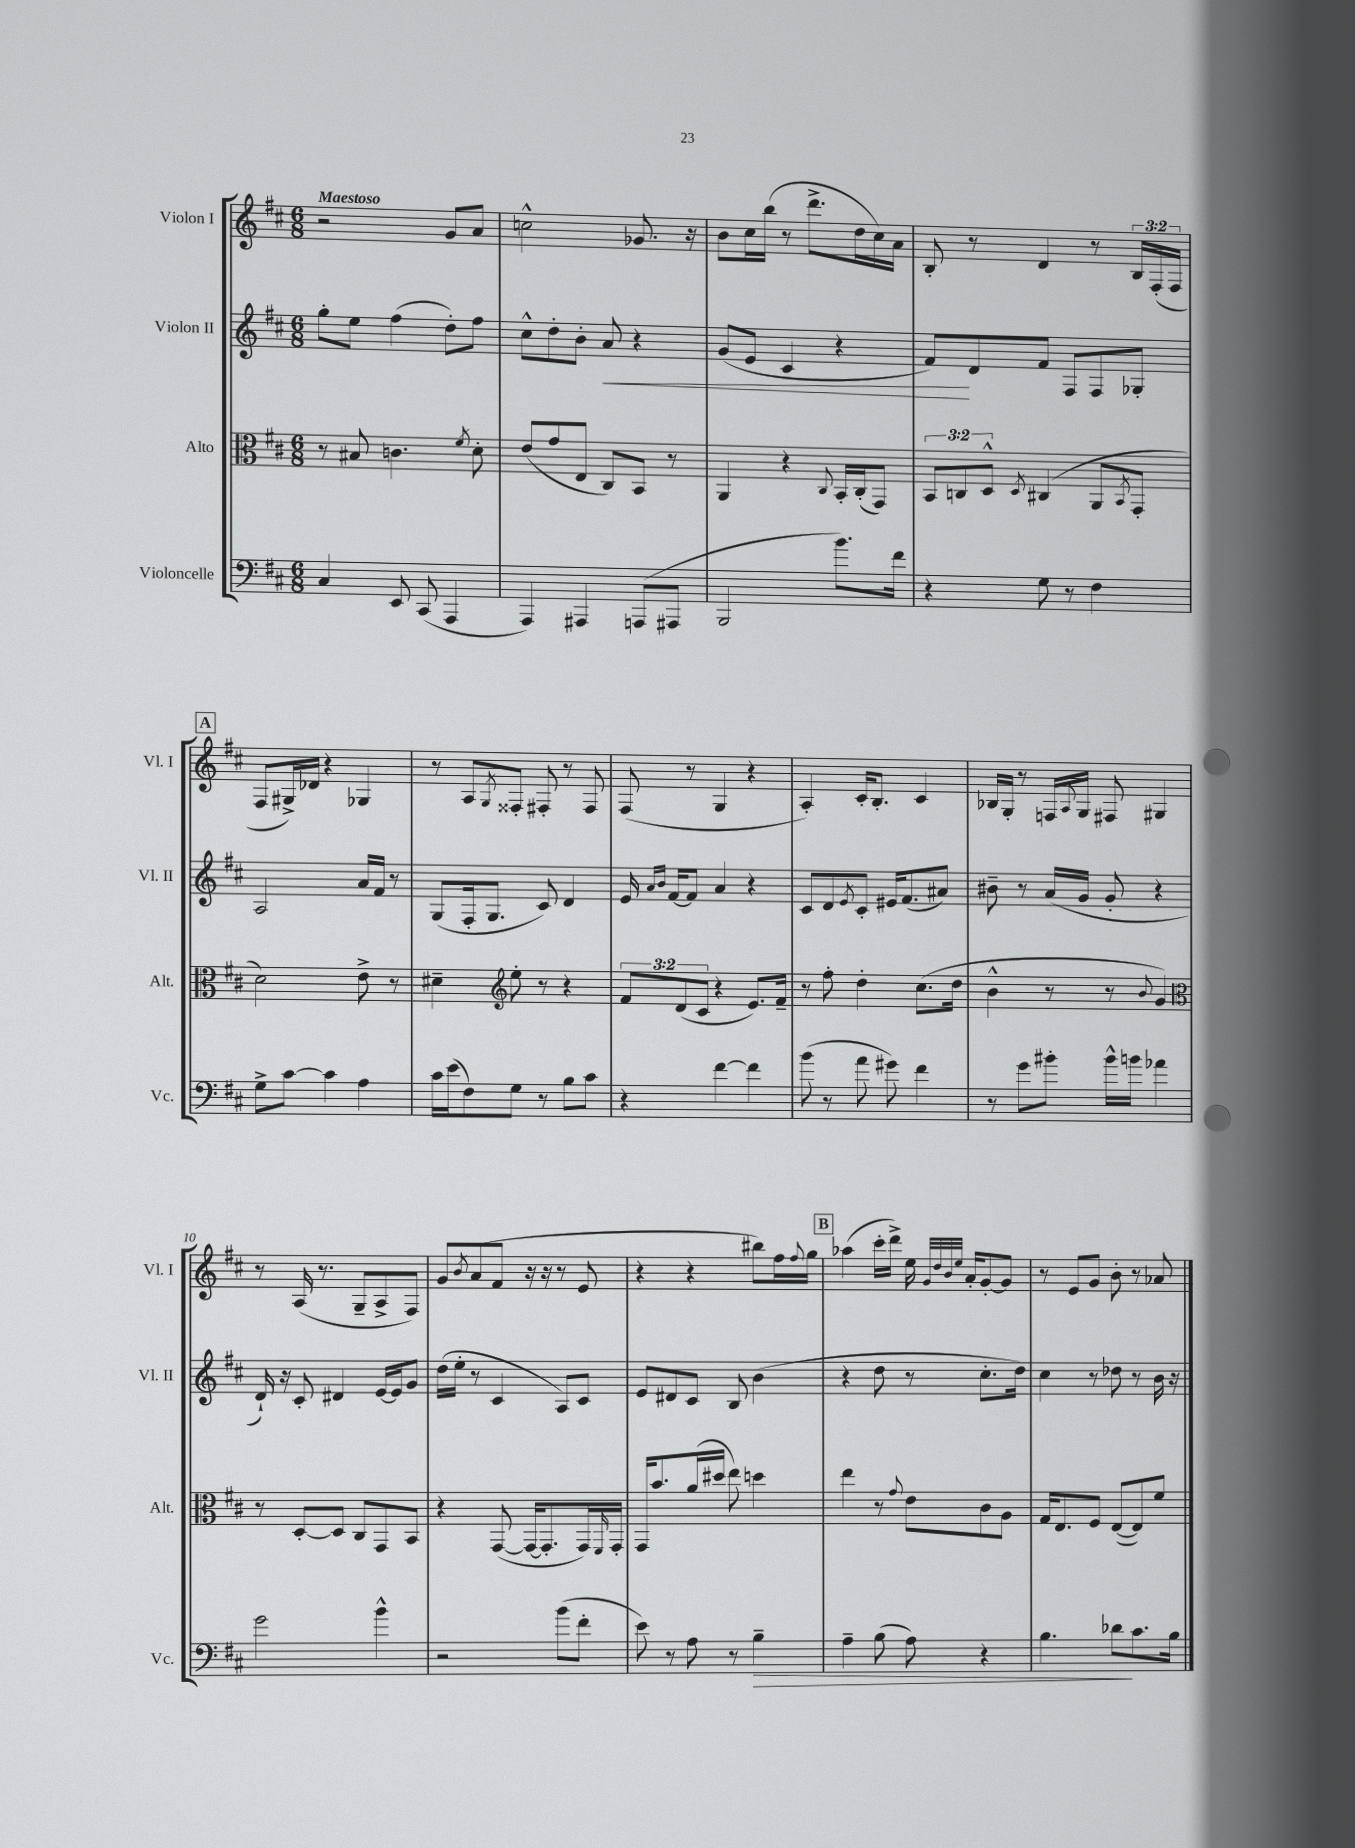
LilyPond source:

<<
\new StaffGroup <<
\new Staff = "s0" \with { instrumentName = "Violon I" shortInstrumentName = "Vl. I" } {
    \clef treble \key d \major \numericTimeSignature \time 6/8 \override Staff.TupletNumber.text = #tuplet-number::calc-fraction-text \tempo "Maestoso"
    r2 g'8 a'8 |
    c''2-^ ges'8. r16 |
    b'8 cis''16 b''16( r8 d'''8.-> d''16 cis''16) a'16 |
    b8-. r8 d'4 r8 \tuplet 3/2 { b16 fis16-.( fis16 } |
    \mark \markup { \box "A" } fis8 gis16->) des'16 r4 ges4 |
    r8 a8 \acciaccatura { g8 } fisis8-. fis8-. r8 fis8 |
    fis8( r8 g4 r4 |
    a4-.) cis'16-. b8.-. cis'4 |
    bes16 g16-. r8 f16 \appoggiatura { a8 } g16 fis8 gis4 |
    r8 a16( r8. g8-- a8-> fis8) |
    g'8 \acciaccatura { b'8 } a'8( fis'8 r16 r16 r8 e'8 |
    r4 r4 bis''8) fis''16 \appoggiatura { fis''8 } g''16 |
    \mark \markup { \box "B" } aes''4( cis'''16-. d'''16->) e''16 \grace { g'32 d''32 b'32 e''32 } a'16-. g'8~-. g'8 |
    r8 e'8 g'8 b'8-. r8 aes'8 \bar "|." |
}
\new Staff = "s1" \with { instrumentName = "Violon II" shortInstrumentName = "Vl. II" } {
    \clef treble \key d \major \numericTimeSignature \time 6/8
    g''8-. e''8 fis''4( d''8-.) fis''8 |
    cis''8-^ d''8-. b'8-. a'8\< r4 |
    g'8( e'8 cis'4 r4 |
    fis'8\!) d'8 fis'8 fis8 fis8 ges8-. |
    \mark \markup { \box "A" } a2 a'16 fis'16 r8 |
    g8( fis16-. g8. cis'8) d'4 |
    e'16 \grace { a'16 b'16 } fis'16~ fis'8 a'4 r4 |
    cis'8 d'8 \acciaccatura { e'8 } cis'8-. eis'16 fis'8.( ais'8) |
    bis'8-- r8 a'16( g'16 g'8-. r4 |
    d'16-!) r16 cis'8-. dis'4 e'16~ e'16 g'8 |
    d''16( e''16-. r8 cis'4 a8) cis'8 |
    e'8 dis'8 cis'8 b8 b'4( |
    \mark \markup { \box "B" } r4 d''8 r8 cis''8.-. d''16) |
    cis''4 r8 des''8 r8 b'16 r16 \bar "|." |
}
\new Staff = "s2" \with { instrumentName = "Alto" shortInstrumentName = "Alt." } {
    \clef alto \key d \major \numericTimeSignature \time 6/8 \override Staff.TupletNumber.text = #tuplet-number::calc-fraction-text
    r8 bis8 c'4. \acciaccatura { fis'8 } d'8-. |
    e'8( g'8 e8 cis8) b,8 r8 |
    a,4 r4 \appoggiatura { cis8 } b,16-. cis16-.( g,8) |
    \tuplet 3/2 { b,8 c8 d8-^ } \acciaccatura { d8 } cis4( a,8 \acciaccatura { b,8 } g,8-. |
    \mark \markup { \box "A" } d'2) e'8-> r8 |
    dis'4-- \clef treble e''8-. r8 r4 |
    \tuplet 3/2 { fis'8 d'8( cis'8 } r4 e'8.) fis'16-- |
    r8 fis''8-. d''4-. cis''8.( d''16 |
    b'4-^ r8 r8 \appoggiatura { b'8 } g'4) |
    \clef alto r8 d8~-. d8 cis8 g,8 b,8 |
    r4 g,8~( g,16~ g,8.-. g,16) \grace { fis,16 } g,16-. |
    g,16 b'8. a'16( dis''16 e''8) d''4 |
    \mark \markup { \box "B" } e''4 r8 \appoggiatura { g'8 } e'8 cis'8 a8 |
    g16 e8. fis8 e8~( e8) fis'8 \bar "|." |
}
\new Staff = "s3" \with { instrumentName = "Violoncelle" shortInstrumentName = "Vc." } {
    \clef bass \key d \major \numericTimeSignature \time 6/8
    cis4 e,8 cis,8( a,,4 |
    a,,4) ais,,4 a,,8( ais,,8 |
    b,,2 b'8.) fis'16 |
    r4 g8 r8 fis4 |
    \mark \markup { \box "A" } g8-> cis'8~ cis'4 a4 |
    cis'16 e'16( fis8) g8 r8 b8 cis'8 |
    r4 fis'4~ fis'4 |
    b'8( r8 a'8 gis'8) fis'4 |
    r8 g'8 bis'8-. bis'16-^ b'16 aes'4 |
    g'2 b'4-^ |
    r2 b'8( fis'8-. |
    e'8) r8 a8 r8 b4--\> |
    \mark \markup { \box "B" } a4-- b8( a8) r4 |
    b4. des'8\! cis'8. b16 \bar "|." |
}
>>
>>
